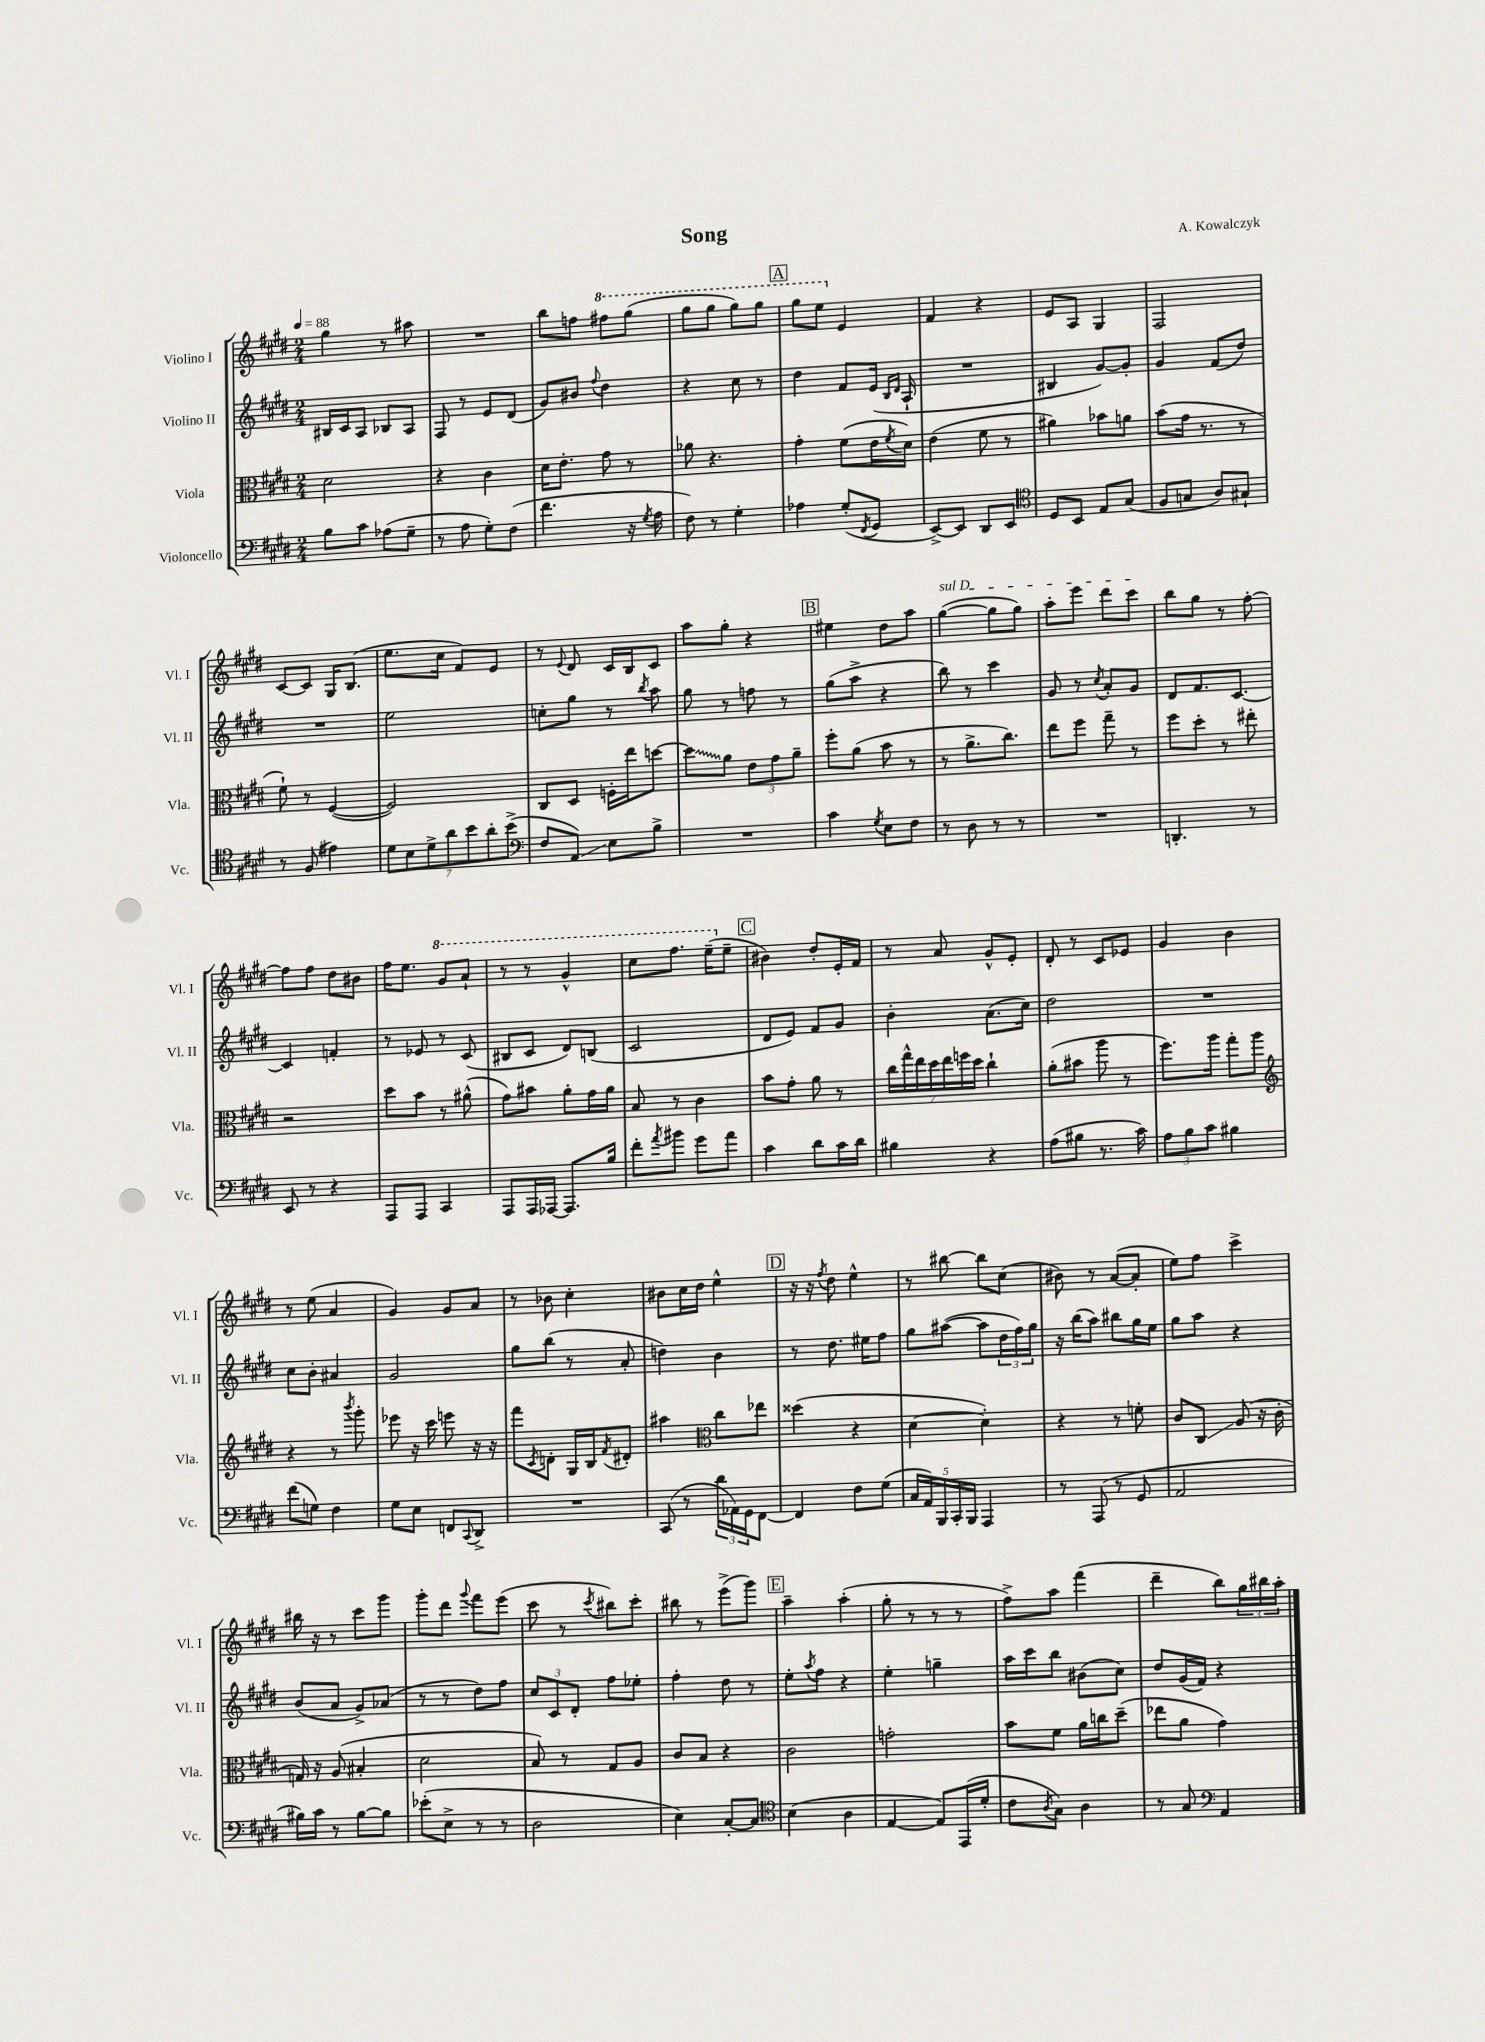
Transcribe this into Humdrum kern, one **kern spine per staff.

**kern	**kern	**kern	**kern
*staff4	*staff3	*staff2	*staff1
*clefF4	*clefC3	*clefG2	*clefG2
*k[f#c#g#d#]	*k[f#c#g#d#]	*k[f#c#g#d#]	*k[f#c#g#d#]
*M2/4	*M2/4	*M2/4	*M2/4
*MM88	*MM88	*MM88	*MM88
8B	2d#	16B#	4gg#
.	.	16c#	.
8c#	.	8A	.
(8A-	.	8B-	8r
8G#~	.	8A	8aa#
=	=	=	=
8r	4r	8F#	2r
8A	.	8r	.
8G#')	4c#	8e	.
(8F#	.	(8d#	.
=	=	=	=
4.f#	16d#	8g#)	8bb
.	8.e'	.	.
.	.	8b#	8ff
.	.	8qqff#	.
.	8g#	4dd#	8fff#
16r	8r	.	(8ggg#
8qG#	.	.	.
16A	.	.	.
=	=	=	=
8F#)	8a-	4r	8ggg#
8r	4.r	.	8ggg#
4G#'	.	8cc#	8ggg#)
.	.	8r	8ggg#
=	=	=	=
4A-	4g#'	4dd#	8ggg#
.	.	.	8eee
(8G#'	(8f#	8f#	4e
8qFF#	.	.	.
8GG#	16e	(16e	.
.	.	16qqB	.
.	8qf#	16qqd#	.
.	16d#)	16A`	.
=	=	=	=
[8EE^)	(4e	2r	4f#
8EE]	.	.	.
8DD#	8f#	.	4r
8EE	8r	.	.
=	=	=	=
*clefC4	*	*	*
8D#	4a#)	4B#	8e
8BB	.	.	8A
8E	8b-	[8g#)	4G#
(8G#	8a	8g#']	.
=	=	=	=
8F#	(8b	4g#	2F#
8G	16g#	.	.
.	8.r	.	.
8A)	.	(8f#	.
8G#`	8r	8dd#)	.
=	=	=	=
8r	8f#`)	2r	[8c#
(8F#	8r	.	8c#]
4e#)	([4F#	.	16G#
.	.	.	(8.B
=	=	=	=
14d#	2F#])	2ee	8.ee
14B	.	.	.
14d#^	.	.	.
.	.	.	16cc#
14a	.	.	.
.	.	.	8f#)
14b	.	.	.
14a'	.	.	.
.	.	.	8e
(14b^	.	.	.
=	=	=	=
*clefF4	*	*	*
8F#	8C#	8cc'	8r
.	.	.	8qqe
8AA)	8D#	8gg#	8d#
8E	16F'	8r	16c#
.	16ee	.	16B
.	.	8qbb	.
8B^	[8dd	8aa	8c#
=	=	=	=
2r	8dd]	8gg#	8aa
.	8a	8r	8gg#'
.	12e	8ff	4r
.	12g#	.	.
.	.	8r	.
.	12a~	.	.
=	=	=	=
4c#	8ff#'	(8gg#	4ee#
.	(8a	8aa^	.
8qG#	.	.	.
8E	8b	4r	8dd#
8F#	8r	.	8aa
=	=	=	=
8r	8r	8bb)	([4gg#
8D#	8.a^	8r	.
8r	.	4ccc#	8gg#]
.	8.cc#)	.	.
8r	.	.	8gg#)
=	=	=	=
2r	8ee	8g#	8aa'
.	8ff#	8r	8eee
.	.	8qcc#	.
.	8gg#~	8a'	8ddd#
.	8r	8g#	8ccc#
=	=	=	=
4.DD'	8ff#	8d#	8bb
.	8dd#'	8.f#	8gg#
.	8r	.	8r
.	.	[8.c#	.
8r	8ee#'	.	[8ff#'
=	=	=	=
8EE	2r	4c#]	8ff#]
8r	.	.	8ff#
4r	.	4f'	8dd#
.	.	.	8b#
=	=	=	=
8AAA	8dd#	8r	16ff#
.	.	.	8.ee
8AAA	8b	8e-	.
4CC#	8r	8r	8gg#
.	(8a#^^	(8c#	8aa`
=	=	=	=
8AAA	8g#)	8B#	8r
16AAA	8b#	8c#	8r
[16AAA-	.	.	.
8.AAA-]	8a'	8d#)	4gg#^^
.	16g#	(8B	.
16B	16a	.	.
=	=	=	=
8f#'	8B	2c#	8ccc#
8qa	.	.	.
8b#	8r	.	8.fff#
8g#	4c#	.	.
.	.	.	(16eee~
8a	.	.	8ee~
=	=	=	=
4c#	8b	8d#	4b#)
.	8g#'	8e)	.
8d#	8a	8f#	8dd#'
16c#	8r	8g#	16e'
16d#	.	.	16f#
=	=	=	=
4B#	28cc#	4b'	8r
.	28gg#^^	.	.
.	28ee	.	.
.	28dd#	.	.
.	.	.	8a
.	28ee	.	.
.	28ff	.	.
.	28dd#	.	.
4r	4cc#`	(8.a	8g#^^
.	.	.	8e'
.	.	16cc#)	.
=	=	=	=
(8A	(8a'	2dd#	8d#'
8B#	8b#	.	8r
8.r	8aa	.	8c#
.	8r	.	8e-
16c#)	.	.	.
=	=	=	=
12A	8.ff#)	2r	4g#
12B	.	.	.
12c#	.	.	.
.	16aa	.	.
4B#	8gg#'	.	4b
.	8aa	.	.
=	=	=	=
*	*clefG2	*	*
(8f#	4r	8cc#	8r
8G)	.	8b'	(8ee
4F#	8r	4a#	4a
.	8qbbb	.	.
.	8ggg#'	.	.
=	=	=	=
8G#	8eee-	2g#	4g#)
8E	16r	.	.
.	16ccc#	.	.
8FF	8eee	.	8g#
8qqCC#	.	.	.
8DD#^	16r	.	8a
.	16r	.	.
=	=	=	=
2r	8fff#	8gg#	8r
.	8qc#	.	.
.	8d'	(8bb	8b-
.	16G#	8r	4cc#'
.	16B	.	.
.	8qf#	.	.
.	8d#'	8a'	.
=	=	=	=
(8CC#	4aa#	4dd)	8b#
8r	.	.	16cc#
.	.	.	16dd#
*	*clefC3	*	*
24d#	8cc#	4b	4ee^^
24AA-)	.	.	.
24GG#	.	.	.
[8FF#	8ee-	.	.
=	=	=	=
4FF#]	(4dd##	8r	16r
.	.	.	16r
.	.	.	8qff#
.	.	8.dd#	8dd#
8F#	4r	.	4ee^^
.	.	16ee#	.
(8G#	.	8ff#	.
=	=	=	=
20C#	[4d#	8gg#	8r
20AA)	.	.	.
20BBB	.	.	.
.	.	([8aa#	[8bb#
20CC#'	.	.	.
20BBB	.	.	.
4AAA	4d#'])	8aa#]	8bb#]
.	.	24dd#	(8cc#
.	.	24ff#)	.
.	.	24gg#	.
=	=	=	=
8r	4r	16r	8b#)
.	.	(16bb	.
(8AAA	.	8aa)	8r
8r	8r	8bb#	([8a
8GG#	8f'	16gg#	8a']
.	.	16ee	.
=	=	=	=
2AA	8c#	8gg#	8ee)
.	8C#	8aa	8ff#
.	(8A	4r	4ccc#^
.	16r	.	.
.	16c#'	.	.
=	=	=	=
16B#)	16G)	(8b	16bb#
16c#	16r	.	16r
8r	(8A	8a	8r
[8B#	4B#'	8g#^)	8ccc#
8B#]	.	(8a-	8ggg#
=	=	=	=
(8e-'	2d#	8r	8ggg#'
8E^	.	8r	8ddd#
.	.	.	8qqggg#
8r	.	8dd#)	8fff#
8r	.	8ff#	(8eee
=	=	=	=
2D#	8B)	12cc#	8ccc#
.	.	12c#	.
.	8r	.	8r
.	.	12d#'	.
.	.	.	8qccc#
.	8G#	8ff#	8bb#)
.	8A	8ee-'	8ccc#'
=	=	=	=
4E)	8c#	4ff#'	8bb#
.	8B	.	8r
[8C#'	4r	8dd#	(8eee^
8C#]	.	8r	8ggg#)
=	=	=	=
*clefC4	*	*	*
(4B	2c#	8ee'	4aa~
.	.	8qaa	.
.	.	8ff#	.
4A	.	4r	(4aa'
=	=	=	=
[4E	2g'	4ee'	8gg#'
.	.	.	8r
8E])	.	4gg~	8r
(16EE	.	.	8r
16d#'	.	.	.
=	=	=	=
8c#	8b	16aa	8ff#^)
.	.	16ccc#	.
8qA	.	.	.
8G#)	8f#	8bb	8aa
4A	16a	(8b#	(4fff#
.	16cc	.	.
.	(8dd#~	8cc#)	.
=	=	=	=
8r	8ee-	8dd#	4ddd#~
8G#	8a	(16g#	.
.	.	16f#)	.
*clefF4	*	*	*
4AA	4g#)	4r	8bb)
.	.	.	24gg#
.	.	.	24bb#
.	.	.	24aa'
==	==	==	==
*-	*-	*-	*-
